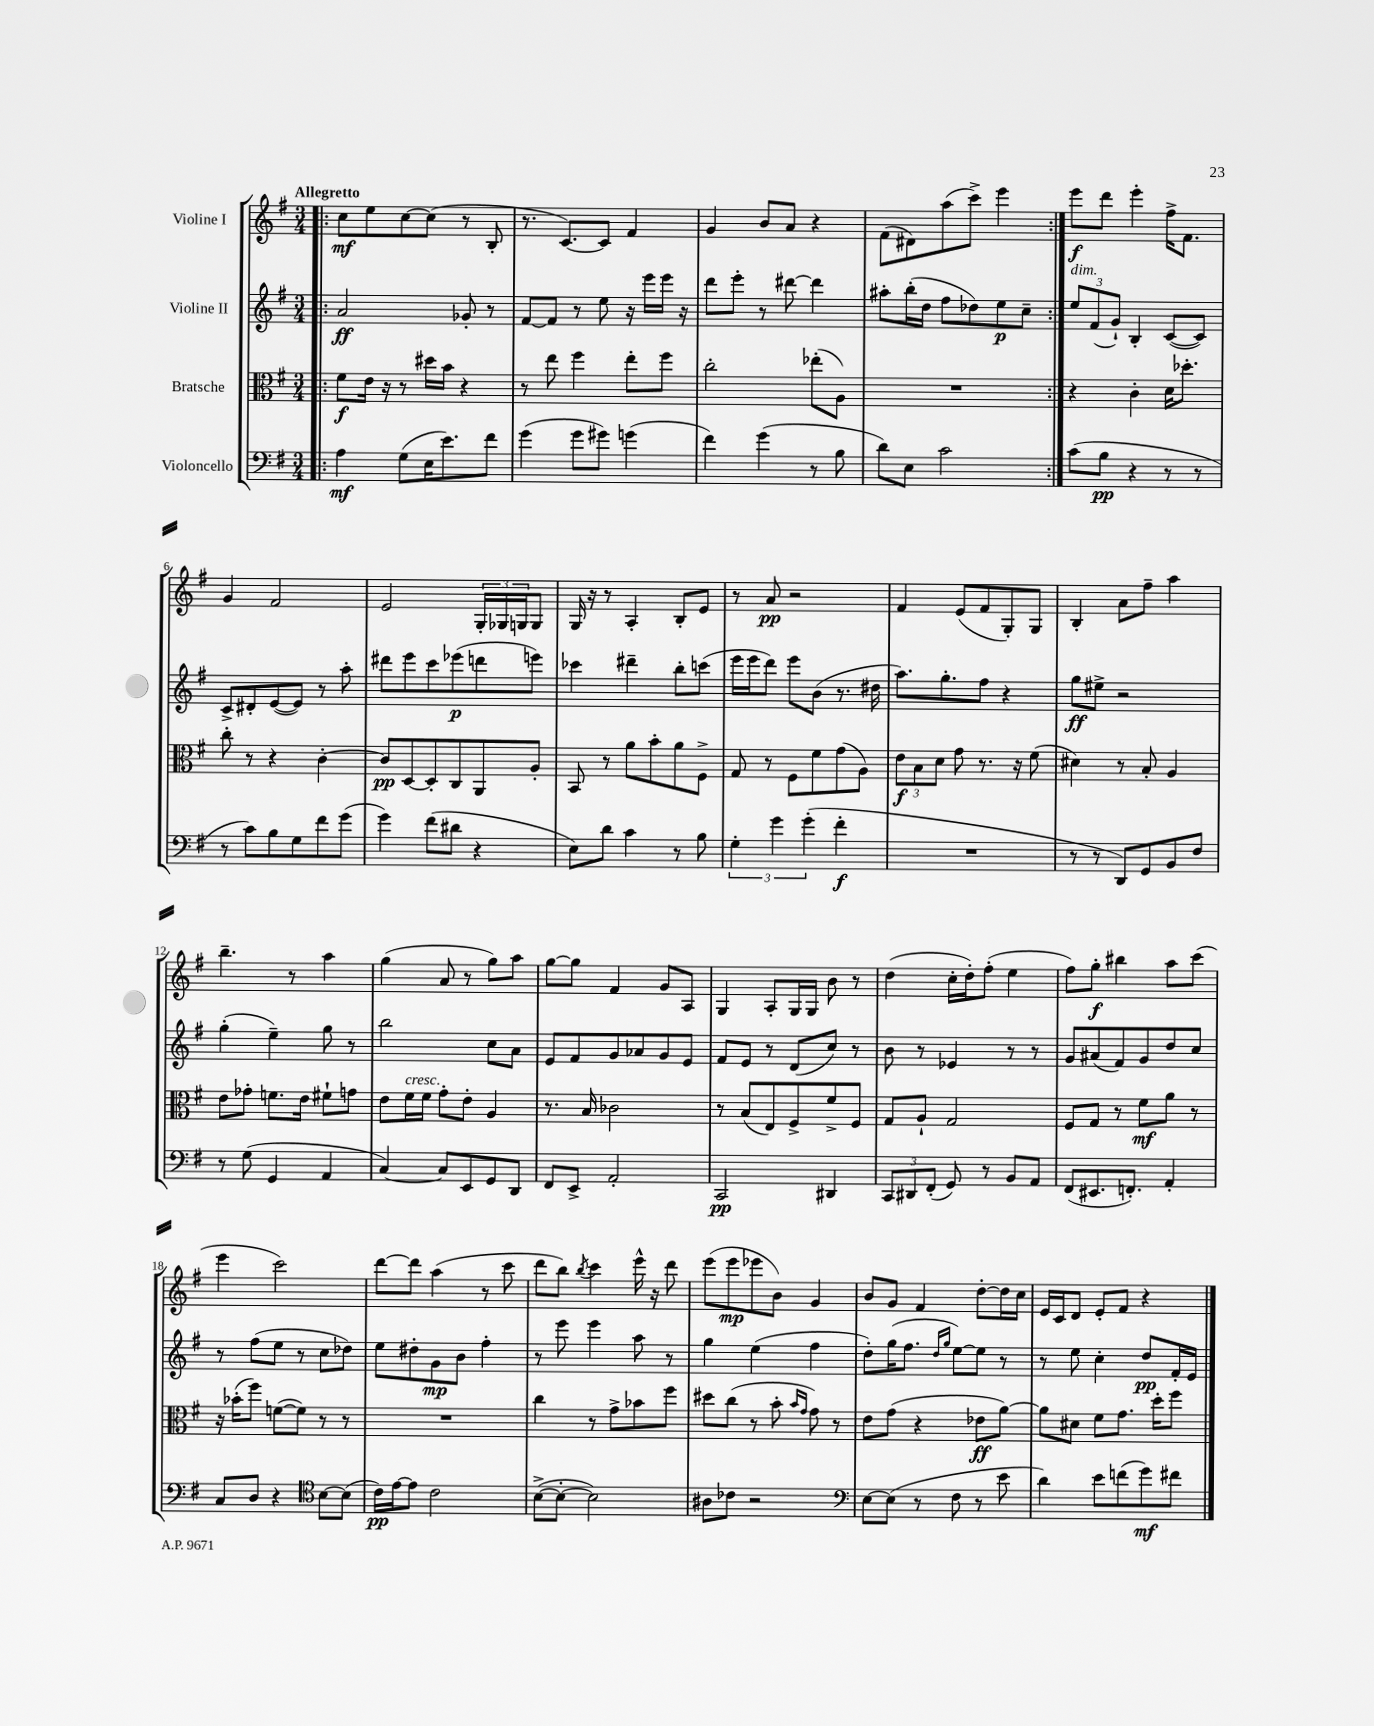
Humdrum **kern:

**kern	**dynam	**kern	**dynam	**kern	**dynam	**kern	**dynam
*part4	*part4	*part3	*part3	*part2	*part2	*part1	*part1
*staff4	*staff4	*staff3	*staff3	*staff2	*staff2	*staff1	*staff1
*I"Violoncello	*	*I"Bratsche	*	*I"Violine II	*	*I"Violine I	*
*clefF4	*	*clefC3	*	*clefG2	*	*clefG2	*
*k[f#]	*	*k[f#]	*	*k[f#]	*	*k[f#]	*
*M3/4	*	*M3/4	*	*M3/4	*	*M3/4	*
=1!|:	=1!|:	=1!|:	=1!|:	=1!|:	=1!|:	=1!|:	=1!|:
!	!	!	!	!	!	!LO:TX:a:B:t=Allegretto	!
4A\	mf	8f#\L	f	2a/	ff	8cc\L	mf
.	.	16e\Jk	.	.	.	8ee\	.
.	.	16r	.	.	.	.	.
(8G\L	.	8r	.	.	.	[8cc\	.
16E\K	.	16dd#X\LL	.	.	.	(8cc\J]	.
8.e\)	.	16b\JJ	.	.	.	.	.
.	.	4r	.	8g-X'/	.	8r	.
8f#\J	.	.	.	8r	.	8B'/	.
=2	=2	=2	=2	=2	=2	=2	=2
(4g\	.	8r	.	[8f#/L	.	8.r	.
.	.	8ee\	.	8f#/J]	.	.	.
.	.	.	.	.	.	[8.c/L)	.
8g\L	.	4ff#\	.	8r	.	.	.
8g#X\J)	.	.	.	8ee\	.	8c/J]	.
(4gn\	.	8ee'\L	.	16r	.	4f#/	.
.	.	.	.	16eee\LL	.	.	.
.	.	8ff#\J	.	16eee\JJ	.	.	.
.	.	.	.	16r	.	.	.
=3	=3	=3	=3	=3	=3	=3	=3
4f#\)	.	2cc'\	.	8ddd\L	.	4g/	.
.	.	.	.	8eee'\J	.	.	.
(4g\	.	.	.	8r	.	8b/L	.
.	.	.	.	[8ddd#X\	.	8a/J	.
8r	.	(8ee-X'\L	.	4ddd#\]	.	4r	.
8B\	.	8A\J)	.	.	.	.	.
=4	=4	=4	=4	=4	=4	=4	=4
8d\L)	.	2.r	.	8aa#X'\L	.	(8f#\L	.
8E\J	.	.	.	(16bb'\L	.	8d#X\)	.
.	.	.	.	16dd\JJ	.	.	.
2c\	.	.	.	8ff#\L	.	(8aa\	.
.	.	.	.	8dd-X\)	.	8ccc^\J)	.
.	.	.	.	8ee\	p	4eee\	.
.	.	.	.	8cc~\J	.	.	.
=5:|!	=5:|!	=5:|!	=5:|!	=5:|!	=5:|!	=5:|!	=5:|!
!	!	!	!	!LO:TX:a:i:t=dim.	!	!	!
(8c\L	.	4r	.	12ee/L	.	8eee\L	f
.	.	.	.	(12f#/	.	.	.
8B\J	pp	.	.	.	.	8ddd\J	.
.	.	.	.	12g`/J)	.	.	.
4r	.	4c'\	.	4B'/	.	4eee'\	.
8r	.	16d\KL	.	([8c/L	.	16ff#^\KL	.
.	.	8.dd-X'\J	.	.	.	8.f#\J	.
8r	.	.	.	8c/J])	.	.	.
!!LO:LB:g=z
=6	=6	=6	=6	=6	=6	=6	=6
8r	.	8cc'\	.	8c^/L	.	4g/	.
8c\L)	.	8r	.	8d#X'/	.	.	.
8B\	.	4r	.	([8e/	.	2f#/	.
8G\	.	.	.	8e/J])	.	.	.
8f#\	.	[4c'\	.	8r	.	.	.
(8g\J	.	.	.	8aa'\	.	.	.
=7	=7	=7	=7	=7	=7	=7	=7
4g\)	.	8c/L]	pp	8ddd#X\L	.	2e/	.
.	.	[8D/	.	8eee\	.	.	.
(8f#\L	.	8D'/]	.	8ccc\	.	.	.
8d#X\J	.	8C/	.	(8eee-X\	p	.	.
4r	.	8AA/	.	8dddn\	.	24G'/LL	.
.	.	.	.	.	.	24G-X/	.
.	.	.	.	.	.	24Gn/J	.
.	.	8A'/J	.	8eeen\J)	.	8G/J	.
=8	=8	=8	=8	=8	=8	=8	=8
8E\L)	.	8BB/	.	4ccc-X\	.	16G/	.
.	.	.	.	.	.	16r	.
8d\J	.	8r	.	.	.	8r	.
4c\	.	8a\L	.	4ddd#X~\	.	4A'/	.
.	.	8b'\	.	.	.	.	.
8r	.	8a\	.	8bb'\L	.	8B'/L	.
8B\	.	8F#^\J	.	(8cccn\J	.	8e/J	.
=9	=9	=9	=9	=9	=9	=9	=9
6G'\	.	8G/	.	16eee\LL	.	8r	.
.	.	.	.	16eee\J	.	.	.
.	.	8r	.	8ddd\J)	.	8a/	pp
6g\	.	.	.	.	.	.	.
.	.	8F#\L	.	8eee\L	.	2r	.
(6g'\	.	.	.	.	.	.	.
.	.	8f#\	.	(8b\J	.	.	.
4f#'\	f	(8g\	.	8.r	.	.	.
.	.	8A\J)	.	.	.	.	.
.	.	.	.	16dd#X\	.	.	.
=10	=10	=10	=10	=10	=10	=10	=10
2.r	.	12e\L	f	8.aa\L)	.	4f#/	.
.	.	12B\	.	.	.	.	.
.	.	12d\J	.	.	.	.	.
.	.	.	.	8.gg'\	.	.	.
.	.	8g\	.	.	.	(8e/L	.
.	.	8.r	.	8ff#\J	.	8f#/	.
.	.	.	.	4r	.	8G'/)	.
.	.	16r	.	.	.	.	.
.	.	(8f#\	.	.	.	8G/J	.
=11	=11	=11	=11	=11	=11	=11	=11
8r	.	4d#X\)	.	8gg\L	ff	4B'/	.
8r	.	.	.	8ee#X^\J	.	.	.
8DD/L)	.	8r	.	2r	.	8a\L	.
8GG/	.	8B'/	.	.	.	8ff#~\J	.
8BB/	.	4A/	.	.	.	4aa\	.
8F#/J	.	.	.	.	.	.	.
!!LO:LB:g=z
=12	=12	=12	=12	=12	=12	=12	=12
8r	.	8e\L	.	(4gg'\	.	4.bb~\	.
(8G\	.	8g-X'\J	.	.	.	.	.
4GG/	.	8.fn\L	.	4ee~\)	.	.	.
.	.	.	.	.	.	8r	.
.	.	16e\Jk	.	.	.	.	.
4AA/	.	8f#X`\L	.	8gg\	.	4aa\	.
.	.	8gn\J	.	8r	.	.	.
=13	=13	=13	=13	=13	=13	=13	=13
[4C/)	.	8e\L	.	2bb\	.	(4gg\	.
!	!	!LO:TX:a:i:t=cresc.	!	!	!	!	!
.	.	16f#\L	.	.	.	.	.
.	.	16f#\JJ	.	.	.	.	.
8C/L]	.	8g'\L	.	.	.	8a/	.
8EE/	.	8e'\J	.	.	.	8r	.
8GG/	.	4A/	.	8cc\L	.	8gg\L)	.
8DD/J	.	.	.	8a\J	.	8aa\J	.
=14	=14	=14	=14	=14	=14	=14	=14
8FF#/L	.	8.r	.	8e/L	.	[8gg\L	.
8EE^/J	.	.	.	8f#/	.	8gg\J]	.
.	.	16B/	.	.	.	.	.
2AA'/	.	2c-X\	.	8g/	.	4f#/	.
.	.	.	.	8a-X/	.	.	.
.	.	.	.	8g/	.	8g/L	.
.	.	.	.	8e/J	.	8A/J	.
=15	=15	=15	=15	=15	=15	=15	=15
2CC/	pp	8r	.	8f#/L	.	4G/	.
.	.	(8B/L	.	8e/J	.	.	.
.	.	8E/)	.	8r	.	8A'/L	.
.	.	8F#^/	.	(8d/L	.	16G/L	.
.	.	.	.	.	.	16G/JJ	.
4DD#X/	.	8f#^/	.	8cc/J)	.	8b\	.
.	.	8F#/J	.	8r	.	8r	.
=16	=16	=16	=16	=16	=16	=16	=16
12CC/L	.	8G/L	.	8b\	.	(4dd\	.
12DD#X/	.	.	.	.	.	.	.
.	.	8A`/J	.	8r	.	.	.
(12FF#'/J	.	.	.	.	.	.	.
8GG/)	.	2G/	.	4e-X/	.	16cc'\LL	.
.	.	.	.	.	.	16dd'\J)	.
8r	.	.	.	.	.	(8ff#'\J	.
8BB/L	.	.	.	8r	.	4ee\	.
8AA/J	.	.	.	8r	.	.	.
=17	=17	=17	=17	=17	=17	=17	=17
(8FF#/L	.	8F#/L	.	8g/L	.	8ff#\L)	.
8.EE#X/	.	8G/J	.	(8a#X/	.	8gg'\J	f
.	.	8r	.	8f#/)	.	4bb#X\	.
8.FFn'/J)	.	.	.	.	.	.	.
.	.	8f#\L	mf	8g/	.	.	.
4AA'/	.	8a\J	.	8dd/	.	8aa\L	.
.	.	8r	.	8cc/J	.	(8ccc\J	.
!!LO:LB:g=z
=18	=18	=18	=18	=18	=18	=18	=18
8C/L	.	16r	.	8r	.	4eee\	.
.	.	(16b-X'\KL	.	.	.	.	.
8D/J	.	8ff#\J)	.	(8ff#\L	.	.	.
4r	.	([8fn\L	.	8ee\J	.	2ccc\)	.
.	.	8f\J])	.	8r	.	.	.
*clefC4	*	*	*	*	*	*	*
[8B\L	.	8r	.	8cc\L	.	.	.
(8B\J]	.	8r	.	8dd-X\J)	.	.	.
=19	=19	=19	=19	=19	=19	=19	=19
16c\LL)	pp	2.r	.	8ee\L	.	[8ddd\L	.
[16e\J	.	.	.	.	.	.	.
8e\J]	.	.	.	8dd#X'\	.	8ddd\J]	.
2c\	.	.	.	8g\	mp	(4aa\	.
.	.	.	.	8b\J	.	.	.
.	.	.	.	4ff#'\	.	8r	.
.	.	.	.	.	.	8ccc\	.
=20	=20	=20	=20	=20	=20	=20	=20
([8B^\L	.	4cc\	.	8r	.	8ddd\L	.
8B'\J_	.	.	.	8eee\	.	8bb\J)	.
.	.	.	.	.	.	8qbb/	.
2B\])	.	8r	.	4eee\	.	4ccc\	.
.	.	8g^\L	.	.	.	.	.
.	.	8b-X\	.	8aa\	.	16eee^^\	.
.	.	.	.	.	.	16r	.
.	.	8ff#\J	.	8r	.	8ddd\	.
=21	=21	=21	=21	=21	=21	=21	=21
8A#X\L	.	8dd#X\L	.	4gg\	.	(8eee\L	.
8c-X\J	.	(8cc\J	.	.	.	8eee\	mp
2r	.	8r	.	(4ee\	.	8eee-X\	.
.	.	8b'\	.	.	.	8b\J)	.
.	.	16qqb/LL	.	.	.	.	.
.	.	16qqg/JJ	.	.	.	.	.
.	.	8g\)	.	4ff#\	.	4g/	.
.	.	8r	.	.	.	.	.
=22	=22	=22	=22	=22	=22	=22	=22
*clefF4	*	*	*	*	*	*	*
[8E\L	.	8e\L	.	8dd'\L)	.	8b/L	.
(8E\J]	.	(8g\J	.	(16gg\K	.	8g/J	.
.	.	.	.	8.ff#\J	.	.	.
8r	.	4r	.	.	.	4f#/	.
.	.	.	.	16qqdd/LL	.	.	.
.	.	.	.	16qqgg/JJ	.	.	.
8F#\	.	.	.	[8ee\L)	.	.	.
8r	.	8e-X\L	ff	8ee\J]	.	[8dd'\L	.
8e\	.	[8a\J)	.	8r	.	16dd\L]	.
.	.	.	.	.	.	16cc\JJ	.
=23	=23	=23	=23	=23	=23	=23	=23
4d\)	.	8a\L]	.	8r	.	16e/LL	.
.	.	.	.	.	.	16c/J	.
.	.	8d#X\J	.	8ee\	.	8d/J	.
8e\L	.	8f#\L	.	4cc'\	.	8e'/L	.
(8fn\	.	8.g\J	.	.	.	8f#/J	.
8g\)	mf	.	.	8dd/L	pp	4r	.
.	.	16dd'\KL	.	.	.	.	.
8f#X\J	.	8ff#\J	.	16f#'/L	.	.	.
.	.	.	.	16e/JJ	.	.	.
==	==	==	==	==	==	==	==
*-	*-	*-	*-	*-	*-	*-	*-
